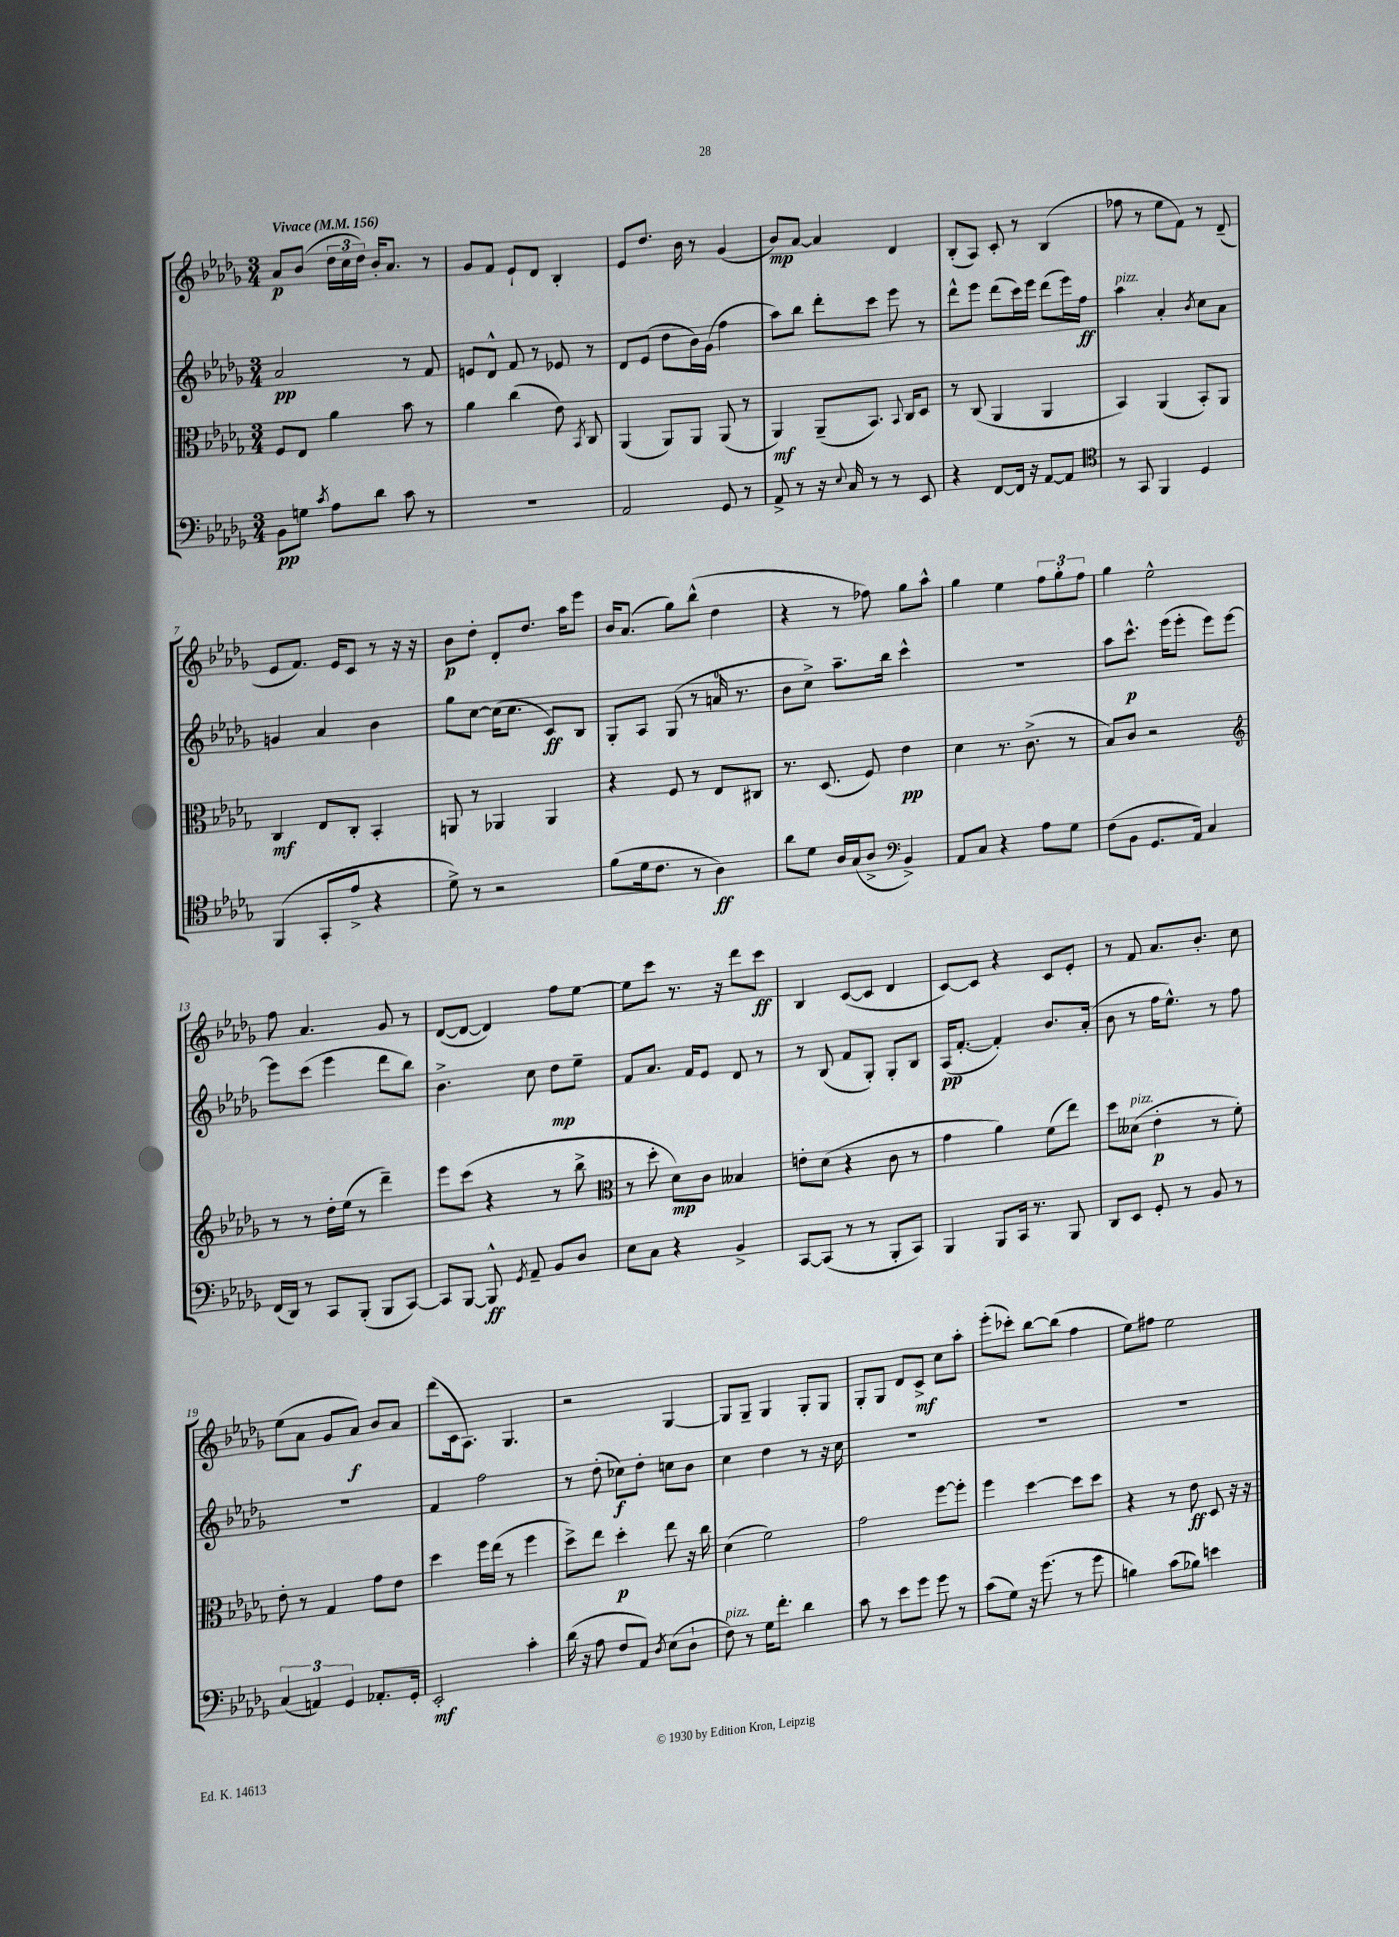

**kern	**kern	**kern	**kern
*staff4	*staff3	*staff2	*staff1
*clefF4	*clefC3	*clefG2	*clefG2
*k[b-e-a-d-g-]	*k[b-e-a-d-g-]	*k[b-e-a-d-g-]	*k[b-e-a-d-g-]
*M3/4	*M3/4	*M3/4	*M3/4
*MM156	*MM156	*MM156	*MM156
8BB-	8F	2a-	8a-
8G	8E-	.	(8b-
8qc	.	.	.
8A-	4a-	.	24dd-
.	.	.	24cc
.	.	.	24dd-)
8d-	.	.	16b-'
.	.	.	8.a-
8c	8b-	8r	.
8r	8r	8f	8r
=	=	=	=
2.r	4a-	8e	8g-
.	.	8d-^^	8f
.	(4cc	8f	8e-`
.	.	8r	8d-
.	8e-)	8e-	4B-'
.	8qBB-	.	.
.	8C	8r	.
=	=	=	=
2AA-	(4AA-	8d-	8e-
.	.	(8e-	8.dd-
.	8AA-)	8dd-	.
.	.	.	16b-
.	8AA-	16b-)	8r
.	.	(16g-	.
8GG-	(8AA-	4ff	(4g-
8r	8r	.	.
=	=	=	=
8AA-^	4AA-)	8aa-)	8b-)
8r	.	8bb-	[8a-
16r	(8AA-~	8ddd-'	4a-]
8qqE-	.	.	.
16C	.	.	.
8r	8.BB-)	8ccc	.
8r	.	8eee-	4d-
.	8qqBB-	.	.
.	16C	.	.
8EE-	8D-	8r	.
=	=	=	=
4r	8r	8ddd-^^	(8B-'
.	(8C	8eee-	8A-)
[8FF	4AA-	(8ddd-	8c'
16FF]	.	16ccc)	8r
16r	.	16eee-	.
[8AA-	4AA-	(8ddd-	(4B-
8AA-]	.	16eee-)	.
.	.	16ff	.
=	=	=	=
*clefC4	*	*	*
8r	4BB-)	4aa-	8ff-
8GG-	.	.	8r
4FF	(4AA-	4a-'	8ee-
.	.	.	8f)
.	.	8qb-	.
4D-	8BB-')	8cc	8r
.	8AA-	8a-	(8d-~
=	=	=	=
(4FF	4C	4g	8e-
.	.	.	8.f)
8GG-'	8E-	4a-	.
.	.	.	16e-
8e-^	8C'	.	8c
4r	4BB-'	4b-	8r
.	.	.	16r
.	.	.	16r
=	=	=	=
8d-^)	8AA	8gg-	8b-
8r	8r	[8cc	8dd-'
2r	4AA-	(16cc]	8d-'
.	.	8.cc	.
.	.	.	8.dd-
.	4AA-	8c)	.
.	.	.	16aa-
.	.	8B-	8eee-
=	=	=	=
(8f	4r	8G-'	16b-
.	.	.	(8.a-
16d-	.	8A-	.
8.c	.	.	.
.	8F	(8G-	8gg-)
8r	8r	8r	(8bb-^^
4A-)	8E-	16a	4dd-
.	.	8.r	.
.	8C#	.	.
=	=	=	=
8a-	8.r	8b-	4r
8d-	.	8cc^)	.
.	(8.D-	.	.
16A-	.	8.aa-~	8r
(16G-	.	.	.
8A-^	8F)	.	8ff-)
.	.	16bb-	.
*clefF4	*	*	*
4BB-^)	4e-	4ccc^^	8gg-
.	.	.	8aa-^^
=	=	=	=
8AA-	4d-	2.r	4gg-
8C	.	.	.
4r	8.r	.	4ee-
.	(8.c^	.	.
8A-	.	.	12ff
.	.	.	12gg-'
8G-	8r	.	.
.	.	.	12ff
=	=	=	=
(8F	8B-)	8aa-	4gg-
8BB-	8c	8.ccc^^	.
8.GG-	2r	.	2ee-^^
.	.	(16eee-	.
.	.	8eee-'	.
16AA-)	.	.	.
4C	.	8eee-)	.
.	.	[8eee-	.
=	=	=	=
*	*clefG2	*	*
(16FF	8r	8eee-]	8ff
16DD-)	.	.	.
8r	8r	(8ccc	4.a-
8CC	16dd-'	4eee-	.
.	(16ee-	.	.
(8BBB-'	8r	.	.
8BBB-	4ddd-~)	8ddd-	8g-
[8CC)	.	8bb-)	8r
=	=	=	=
8CC]	8eee-	4.b-^	([8d-
[8BBB-	(8ccc	.	8d-_
8BBB-^^]	4r	.	4d-])
8qGG-	.	.	.
8AA-~	.	8cc	.
8BB-	8r	8dd-	8ff
8D-	8bb-^	8ee-~	[8ee-
=	=	=	=
*	*clefC3	*	*
8E-	8r	8f	8ee-]
8C	8dd-'	8.a-	8ccc
4r	8d-)	.	8.r
.	.	16f	.
.	8c	8e-	.
.	.	.	16r
4BB-^	4B--	8d-	8ddd-
.	.	8r	8ccc
=	=	=	=
[8CC	8e'	8r	4B-
(8CC]	(8d-	(8B-	.
8r	4r	8f	([8c
8r	.	8G-')	8c]
8BBB-'	8c	8G-'	4d-
8CC)	8r	8B-	.
=	=	=	=
4BBB-	4g-	(16A-	[8c)
.	.	[8.f'	.
.	.	.	8c]
8BBB-	4a-)	4f'])	4r
16CC	.	.	.
8.r	.	.	.
.	(8f	8.b-	8c
8BBB-	8ee-)	.	8e-'
.	.	(16a-'	.
=	=	=	=
8DD-	8dd-	8b-	8r
8EE-	(8d--	8r	8f
8GG-'	4e-'	16ff	8.a-
.	.	8.ee-^^)	.
8r	.	.	.
.	.	.	8.b-'
8BB-	8r	8r	.
8r	8f')	8ff	8cc
=	=	=	=
(6C	8e-'	2.r	(8ee-
.	8r	.	8a-
6AA)	.	.	.
.	4G-	.	8g-
6GG-	.	.	.
.	.	.	8a-)
8.AA-'	8g-	.	8b-
.	8e-	.	8a-
16GG-'	.	.	.
=	=	=	=
2EE-'	4dd-	4f	(8ddd-
.	.	.	16c
.	.	.	8.A-)
.	16ff	2ff	.
.	(16ee-	.	.
.	8r	.	4.G-
4c'	4ff	.	.
=	=	=	=
(16d-	8dd-^)	8r	2r
16r	.	.	.
8A-	8ee-	(8dd-'	.
8F	4dd-'	8cc-)	.
8AA-)	.	8dd-'	.
8qD-	.	.	.
(8E-	8ee-	8cc	[4G-
8D-`	16r	8b-	.
.	16cc	.	.
=	=	=	=
8F)	(4d-	4cc	8G-]
8r	.	.	8G-~
16G-	2f)	4dd-	4G-
8.f'	.	.	.
4d-	.	8r	8G-'
.	.	16r	8G-
.	.	16cc	.
=	=	=	=
8c	2g-	2.r	8G-'
8r	.	.	8G-
8e-	.	.	8d-
8g-	.	.	8c^
8g-	[8ff	.	8cc
8r	8ff']	.	8aa-'
=	=	=	=
(8c	4ff	2.r	(8eee-'
8G-)	.	.	8ccc-')
16r	[4dd-	.	[8bb-
(8.g-	.	.	.
.	.	.	(8bb-]
8r	8dd-]	.	4ff
8g-	8dd-	.	.
=	=	=	=
4B)	4r	2.r	8ee-)
.	.	.	8ff#
(8c	8r	.	2ee-
8B-)	8e-	.	.
4e	8D-	.	.
.	16r	.	.
.	16r	.	.
==	==	==	==
*-	*-	*-	*-
